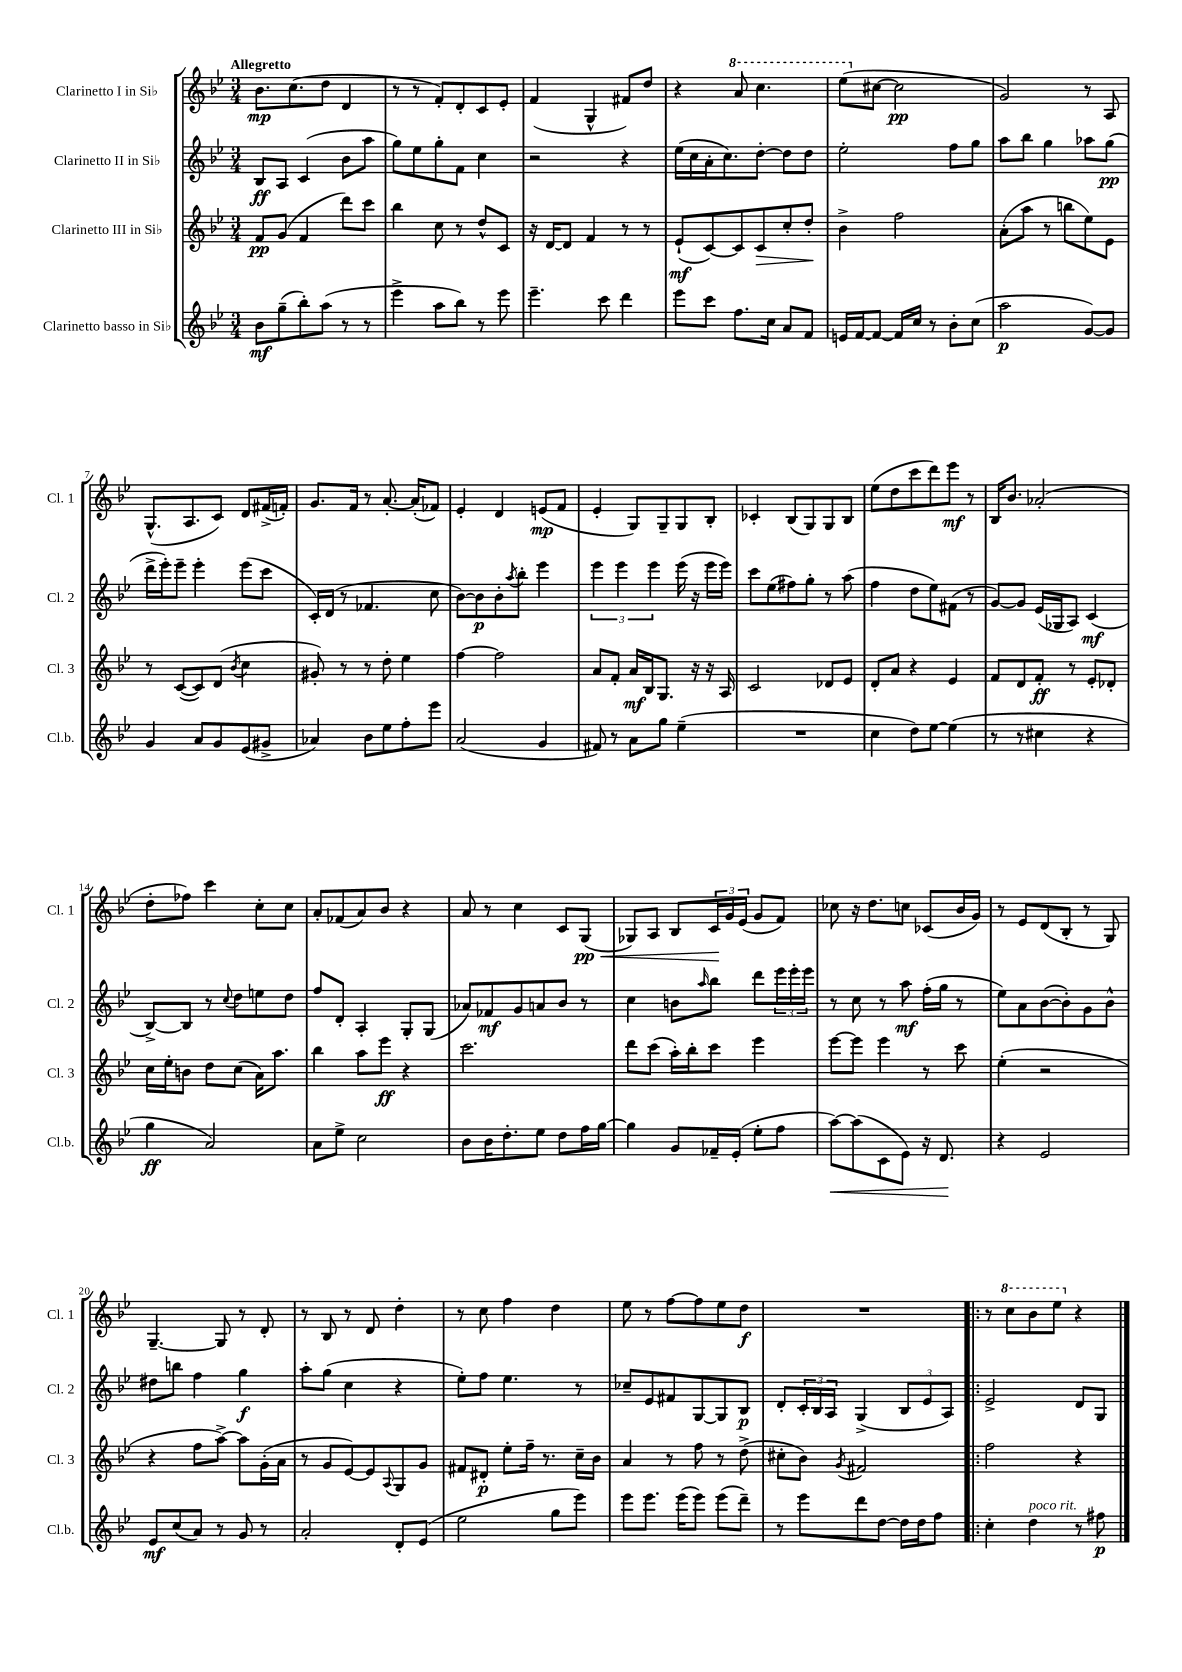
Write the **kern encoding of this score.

**kern	**dynam	**kern	**dynam	**kern	**dynam	**kern	**dynam
*part4	*part4	*part3	*part3	*part2	*part2	*part1	*part1
*staff4	*staff4	*staff3	*staff3	*staff2	*staff2	*staff1	*staff1
*I"Clarinetto basso in Si♭	*	*I"Clarinetto III in Si♭	*	*I"Clarinetto II in Si♭	*	*I"Clarinetto I in Si♭	*
*I'Cl.b.	*	*I'Cl. 3	*	*I'Cl. 2	*	*I'Cl. 1	*
*clefG2	*	*clefG2	*	*clefG2	*	*clefG2	*
*k[b-e-]	*	*k[b-e-]	*	*k[b-e-]	*	*k[b-e-]	*
*M3/4	*	*M3/4	*	*M3/4	*	*M3/4	*
=1	=1	=1	=1	=1	=1	=1	=1
!	!	!	!	!	!	!LO:TX:a:B:t=Allegretto	!
8b-\L	mf	8f/L	pp	8B-/L	ff	8.b-\L	mp
(8gg~\	.	(8g/J	.	8A/J	.	.	.
.	.	.	.	.	.	(8.cc\	.
8bb-'\)	.	4f/	.	(4c/	.	.	.
(8aa\J	.	.	.	.	.	8dd\J	.
8r	.	8ddd\L)	.	8b-\L	.	4d/	.
8r	.	8ccc\J	.	8aa\J	.	.	.
=2	=2	=2	=2	=2	=2	=2	=2
4eee-^\	.	4bb-\	.	8gg\L)	.	8r	.
.	.	.	.	8ee-\	.	8r	.
8aa\L	.	8cc\	.	8gg'\	.	8f'/L)	.
8bb-\J)	.	8r	.	8f\J	.	8d'/	.
8r	.	8dd^^/L	.	4cc\	.	8c/	.
8eee-\	.	8c/J	.	.	.	8e-'/J	.
=3	=3	=3	=3	=3	=3	=3	=3
4.eee-~\	.	16r	.	2r	.	(4f/	.
.	.	[16d/KL	.	.	.	.	.
.	.	8d/J]	.	.	.	.	.
.	.	4f/	.	.	.	4G^^/	.
8ccc\	.	.	.	.	.	.	.
4ddd\	.	8r	.	4r	.	8f#X/L)	.
.	.	8r	.	.	.	8dd/J	.
=4	=4	=4	=4	=4	=4	=4	=4
8eee-\L	.	(8e-`/L	mf	(16ee-\LL	.	4r	.
.	.	.	.	16cc\	.	.	.
8ccc\J	.	[8c/)	.	16a'\J	.	.	.
.	.	.	.	8.cc\)	.	.	.
*	*	*	*	*	*	*8va	*
8.ff\L	.	8c/]	.	.	.	8aa/	.
!	!	!	!LO:HP:b	!	!	!	!
.	.	8c/	>	[8dd'\J	.	4.ccc\	.
16cc\Jk	.	.	.	.	.	.	.
8a/L	.	8cc'/	.	8dd\L]	.	.	.
8f/J	.	8dd'/J	.	8dd\J	.	.	.
.	.	.	]	.	.	.	.
=5	=5	=5	=5	=5	=5	=5	=5
16en/LL	.	4b-^\	.	2ee-'\	.	(8eee-\L	.
[16f/J	.	.	.	.	.	.	.
*	*	*	*	*	*	*X8va	*
8f/J_	.	.	.	.	.	[8cc#X\J	.
16f/LL]	.	2ff\	.	.	.	2cc#\]	pp
16cc/JJ	.	.	.	.	.	.	.
8r	.	.	.	.	.	.	.
8b-'\L	.	.	.	8ff\L	.	.	.
(8cc\J	.	.	.	8gg\J	.	.	.
=6	=6	=6	=6	=6	=6	=6	=6
2aa\	p	(8a'\L	.	8aa\L	.	2g/)	.
.	.	8aa\J	.	8bb-\J	.	.	.
.	.	8r	.	4gg\	.	.	.
.	.	8bbn\L	.	.	.	.	.
[8g/L)	.	8ee-\)	.	8aa-X\L	.	8r	.
8g/J]	.	8e-\J	.	(8gg\J	pp	8A/	.
!!LO:LB:g=z
=7	=7	=7	=7	=7	=7	=7	=7
4g/	.	8r	.	16ddd^\LL	.	(8.G^^/L	.
.	.	.	.	16eee-'\J)	.	.	.
.	.	([8c/L	.	8eee-~\J	.	.	.
.	.	.	.	.	.	8.A/	.
8a/L	.	8c/])	.	4eee-'\	.	.	.
8g/	.	(8d/J	.	.	.	8c/J)	.
.	.	8qb-/	.	.	.	.	.
(8e-/	.	4cc\	.	(8eee-\L	.	8d/L	.
8g#X^/J	.	.	.	8ccc\J	.	(16f#X^/L	.
.	.	.	.	.	.	16fn'/JJ)	.
=8	=8	=8	=8	=8	=8	=8	=8
4a-X/)	.	8g#X'/)	.	16c'/LL)	.	8.g/L	.
.	.	.	.	(16d/JJ	.	.	.
.	.	8r	.	8r	.	.	.
.	.	.	.	.	.	16f/Jk	.
8b-\L	.	8r	.	4.f-X/	.	8r	.
8ee-\	.	8dd'\	.	.	.	[8.a'/	.
8ff'\	.	4ee-\	.	.	.	.	.
.	.	.	.	.	.	(16a'/KL]	.
8eee-\J	.	.	.	8cc\	.	8f-X/J)	.
=9	=9	=9	=9	=9	=9	=9	=9
(2a/	.	[4ff\	.	[8b-\L)	.	4e-'/	.
.	.	.	.	8b-\]	p	.	.
.	.	2ff\]	.	8b-'\	.	4d/	.
.	.	.	.	8qaa/	.	.	.
.	.	.	.	8bb-'\J	.	.	.
4g/	.	.	.	4eee-\	.	(8en/L	mp
.	.	.	.	.	.	8f/J	.
=10	=10	=10	=10	=10	=10	=10	=10
8f#X/)	.	8a/L	.	6eee-\	.	4e-'/	.
8r	.	8f'/J	.	.	.	.	.
.	.	.	.	6eee-\	.	.	.
8a\L	.	16a/LL	mf	.	.	8G/L)	.
.	.	16B-/J	.	.	.	.	.
.	.	.	.	6eee-\	.	.	.
8gg\J	.	8.G/J	.	.	.	8G~/	.
(4ee-~\	.	.	.	(16eee-\	.	8G/	.
.	.	16r	.	16r	.	.	.
.	.	16r	.	16eee-\LL	.	8B-'/J	.
.	.	16A/	.	16eee-\JJ)	.	.	.
=11	=11	=11	=11	=11	=11	=11	=11
2.r	.	2c/	.	8ccc\L	.	4c-X'/	.
.	.	.	.	(8ee-\	.	.	.
.	.	.	.	8ff#X\)	.	(8B-/L	.
.	.	.	.	8gg'\J	.	8G/)	.
.	.	8d-X/L	.	8r	.	8G/	.
.	.	8e-/J	.	(8aa\	.	8B-/J	.
=12	=12	=12	=12	=12	=12	=12	=12
4cc\	.	8d'/L	.	4ff\	.	(8ee-\L	.
.	.	8a/J	.	.	.	8dd\	.
8dd\L)	.	4r	.	8dd\L	.	8ccc\	.
[8ee-\J	.	.	.	8ee-\)	.	8ddd\)	.
(4ee-\]	.	4e-/	.	(8f#X\J	.	8eee-\J	mf
.	.	.	.	8r	.	8r	.
=13	=13	=13	=13	=13	=13	=13	=13
8r	.	8f/L	.	[8g/L)	.	16B-/KL	.
.	.	.	.	.	.	8.b-/J	.
8r	.	8d/	.	8g/J]	.	.	.
4cc#X\	.	8f'/J	ff	(16e-/LL	.	(2a-X'/	.
.	.	.	.	16G-X/J	.	.	.
.	.	8r	.	8A/J)	.	.	.
4r	.	8e-'/L	.	(4c/	mf	.	.
.	.	8d-X'/J	.	.	.	.	.
!!LO:LB:g=z
=14	=14	=14	=14	=14	=14	=14	=14
4gg\	ff	16cc\LL	.	[8B-^/L)	.	8dd'\L	.
.	.	16ee-'\J	.	.	.	.	.
.	.	8bn\J	.	8B-/J]	.	8ff-X\J)	.
2a/)	.	8dd\L	.	8r	.	4ccc\	.
.	.	.	.	8qqcc/	.	.	.
.	.	(8cc\J	.	8dd\L	.	.	.
.	.	16a\KL)	.	8een\	.	8cc'\L	.
.	.	8.aa\J	.	.	.	.	.
.	.	.	.	8dd\J	.	8cc\J	.
=15	=15	=15	=15	=15	=15	=15	=15
8a\L	.	4bb-\	.	8ff/L	.	8a'/L	.
8ee-^\J	.	.	.	8d'/J	.	(8f-X/	.
2cc\	.	8aa\L	.	4A'/	.	8a/)	.
.	.	8eee-\J	ff	.	.	8b-/J	.
.	.	4r	.	8G'/L	.	4r	.
.	.	.	.	(8G/J	.	.	.
=16	=16	=16	=16	=16	=16	=16	=16
8b-\L	.	2.ccc\	.	8a-X/L)	.	8a/	.
16b-\K	.	.	.	8f-X/	mf	8r	.
8.dd'\	.	.	.	.	.	.	.
.	.	.	.	8g/	.	4cc\	.
8ee-\J	.	.	.	8an/	.	.	.
8dd\L	.	.	.	8b-/J	.	8c/L	.
!	!	!	!	!	!	!	!LO:HP:b
16ff\L	.	.	.	8r	.	(8G/J	< pp
[16gg\JJ	.	.	.	.	.	.	.
=17	=17	=17	=17	=17	=17	=17	=17
4gg\]	.	8ddd\L	.	4cc\	.	8G-X/L)	.
.	.	(8ccc\J	.	.	.	8A/J	.
8g/L	.	16aa'\LL)	.	8bn\L	.	8B-/L	.
.	.	16bb-'\J	.	.	.	.	.
.	.	.	.	16qqaa/	.	.	.
16f-X~/L	.	8ccc\J	.	8bb-\J	.	24c/L	.
.	.	.	.	.	.	24g/	[
(16e-'/JJ	.	.	.	.	.	.	.
.	.	.	.	.	.	(24e-/JJ	.
8ee-'\L	.	4eee-\	.	8ddd\L	.	8g/L	.
8ff\J	.	.	.	24eee-\L	.	8f/J)	.
.	.	.	.	24eee-'\	.	.	.
.	.	.	.	24eee-\JJ	.	.	.
=18	=18	=18	=18	=18	=18	=18	=18
!	!LO:HP:b	!	!	!	!	!	!
[8aa\L)	<	[8eee-\L	.	8r	.	8cc-X\	.
(8aa\]	.	8eee-\J]	.	8cc\	.	16r	.
.	.	.	.	.	.	8.dd\L	.
8c\	.	4eee-\	.	8r	.	.	.
8e-\J)	.	.	.	8aa\	mf	8ccn\J	.
16r	.	8r	.	(16ff'\LL	.	(8c-X/L	.
8.d/	.	.	.	16gg\JJ	.	.	.
.	.	8ccc\	.	8r	.	16b-/L	.
.	.	.	.	.	.	16g/JJ)	.
.	[	.	.	.	.	.	.
=19	=19	=19	=19	=19	=19	=19	=19
4r	.	(4ee-'\	.	8ee-\L)	.	8r	.
.	.	.	.	8a\	.	8e-/L	.
2e-/	.	2r	.	([8b-\	.	(8d/	.
.	.	.	.	8b-'\])	.	8B-'/J	.
.	.	.	.	8g\	.	8r	.
.	.	.	.	8b-^^\J	.	8G/)	.
!!LO:LB:g=z
=20	=20	=20	=20	=20	=20	=20	=20
8e-/L	mf	4r	.	8dd#X\L	.	[4.G~/	.
(8cc/	.	.	.	8bbn\J	.	.	.
8a/J)	.	8ff\L	.	4ff\	.	.	.
8r	.	[8aa^\J)	.	.	.	8G/]	.
8g/	.	8aa\L]	.	4gg\	f	8r	.
8r	.	(16g'\L	.	.	.	8d'/	.
.	.	16a\JJ	.	.	.	.	.
=21	=21	=21	=21	=21	=21	=21	=21
2a'/	.	8r	.	8aa'\L	.	8r	.
.	.	8g/L	.	(8gg\J	.	8B-/	.
.	.	[8e-/)	.	4cc\	.	8r	.
.	.	8e-/]	.	.	.	8d/	.
.	.	8qqA/	.	.	.	.	.
8d'/L	.	8G/	.	4r	.	4dd'\	.
(8e-/J	.	8g/J	.	.	.	.	.
=22	=22	=22	=22	=22	=22	=22	=22
2ee-\	.	8f#X/L	.	8ee-'\L)	.	8r	.
.	.	8d#X'/J	p	8ff\J	.	8cc\	.
.	.	8ee-'\L	.	4.ee-\	.	4ff\	.
.	.	16ff~\Jk	.	.	.	.	.
.	.	8.r	.	.	.	.	.
8gg\L	.	.	.	.	.	4dd\	.
8eee-\J)	.	16cc~\LL	.	8r	.	.	.
.	.	16b-\JJ	.	.	.	.	.
=23	=23	=23	=23	=23	=23	=23	=23
8eee-\L	.	4a/	.	8cc-X~/L	.	8ee-\	.
8.eee-\J	.	.	.	8e-/	.	8r	.
.	.	8r	.	8f#X/	.	[8ff\L	.
(16eee-\KL	.	.	.	.	.	.	.
8eee-\J)	.	8ff\	.	[8G/	.	8ff\]	.
(8eee-\L	.	8r	.	8G/]	.	8ee-\	.
8ddd~\J)	.	(8dd^\	.	8B-/J	p	8dd\J	f
=24	=24	=24	=24	=24	=24	=24	=24
8r	.	8cc#X'\L	.	8d'/L	.	2.r	.
8eee-\L	.	8b-\J)	.	24c'/L	.	.	.
.	.	.	.	24B-/	.	.	.
.	.	.	.	24A/JJ	.	.	.
.	.	8qg/	.	.	.	.	.
8ddd\	.	2f#X/	.	(4G^/	.	.	.
[8dd\J	.	.	.	.	.	.	.
16dd\LL]	.	.	.	12B-/L	.	.	.
16dd\J	.	.	.	.	.	.	.
.	.	.	.	12e-/	.	.	.
8ff\J	.	.	.	.	.	.	.
.	.	.	.	12A/J)	.	.	.
=25!|:	=25!|:	=25!|:	=25!|:	=25!|:	=25!|:	=25!|:	=25!|:
4cc'\	.	2ff\	.	2e-^/	.	8r	.
*	*	*	*	*	*	*8va	*
.	.	.	.	.	.	8ccc\L	.
!LO:TX:a:i:t=poco rit.	!	!	!	!	!	!	!
4dd\	.	.	.	.	.	8bb-\	.
.	.	.	.	.	.	8eee-\J	.
*	*	*	*	*	*	*X8va	*
8r	.	4r	.	8d/L	.	4r	.
8ff#X\	p	.	.	8G/J	.	.	.
==	==	==	==	==	==	==	==
*-	*-	*-	*-	*-	*-	*-	*-
